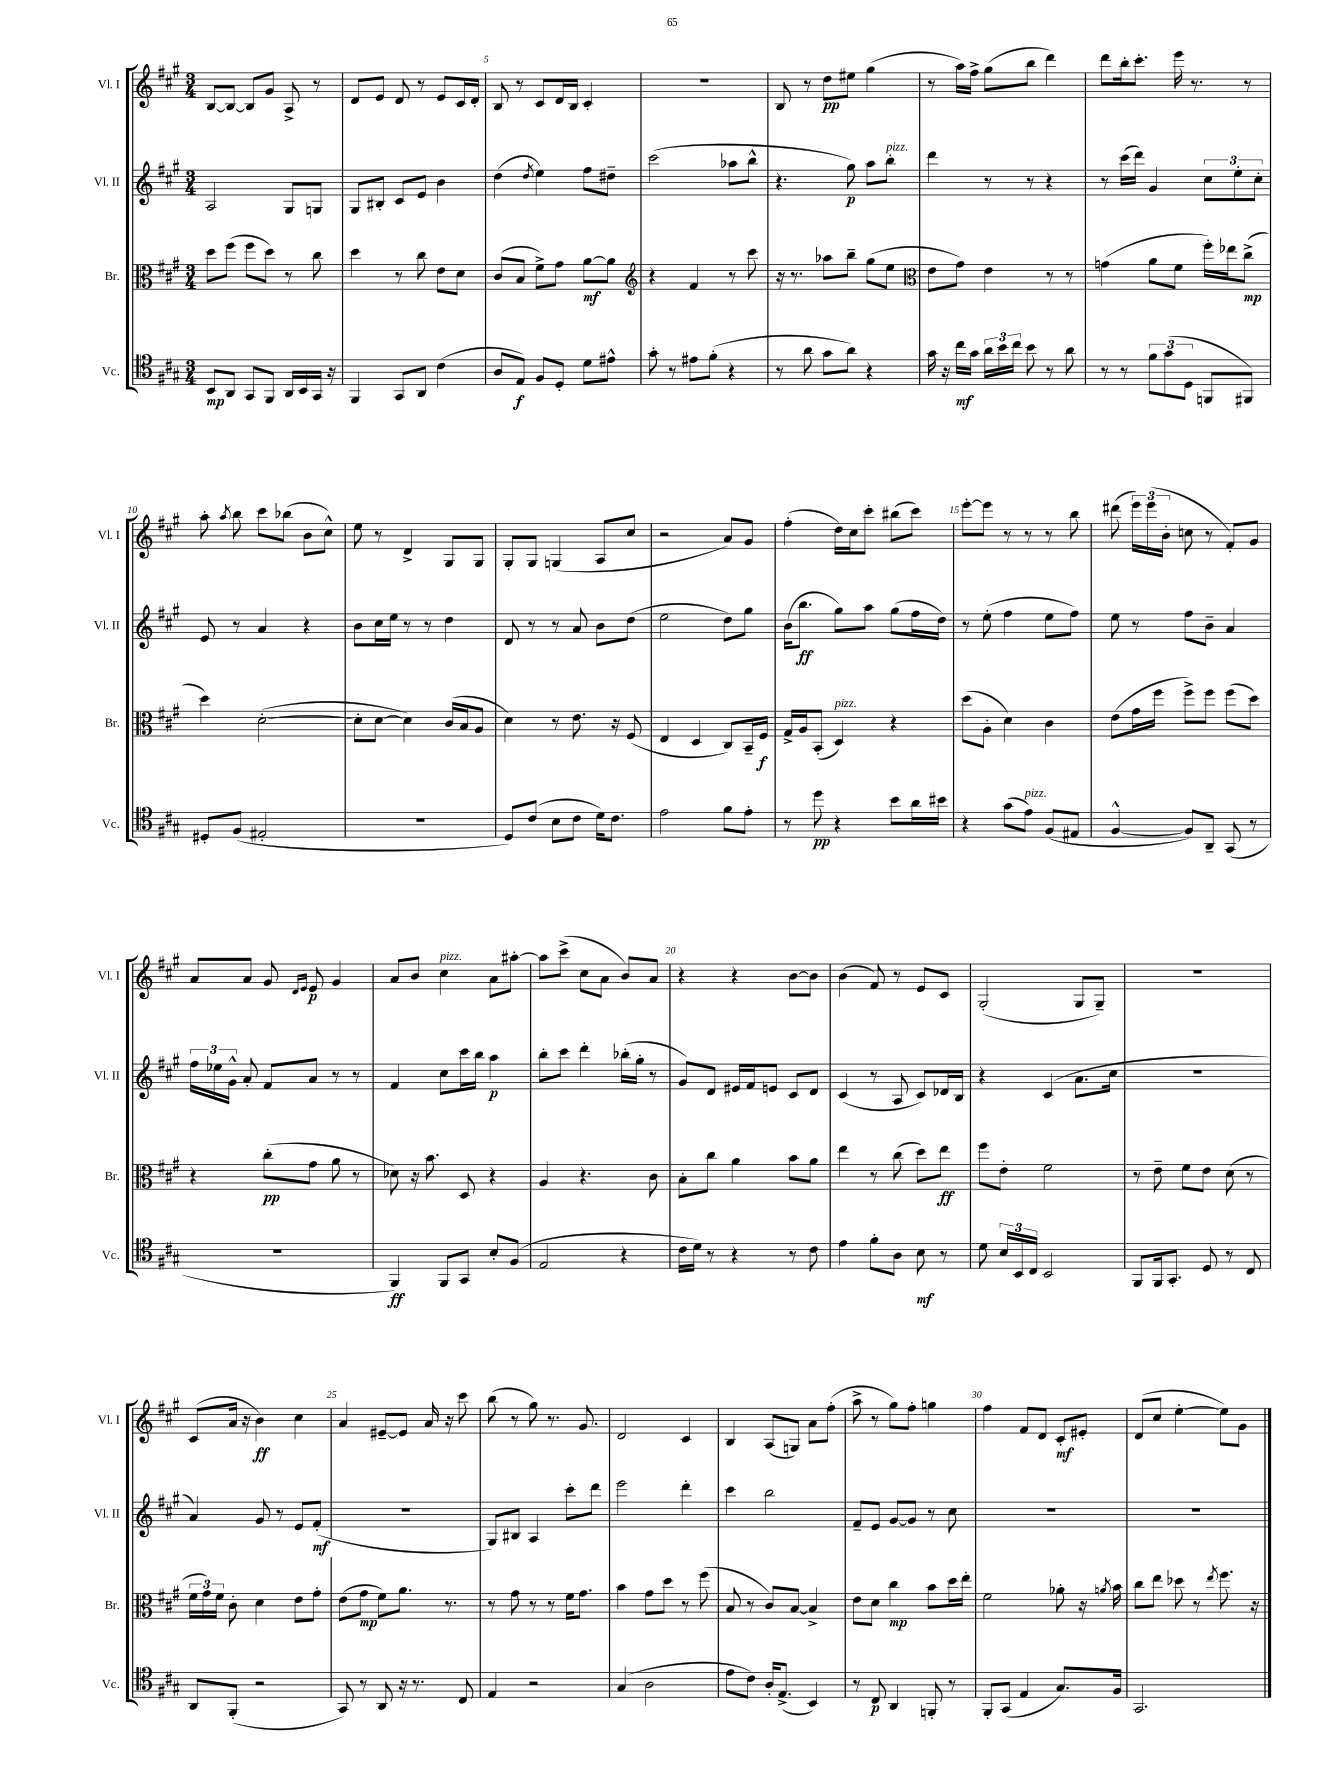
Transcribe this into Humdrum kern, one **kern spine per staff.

**kern	**dynam	**kern	**dynam	**kern	**dynam	**kern	**dynam
*part4	*part4	*part3	*part3	*part2	*part2	*part1	*part1
*staff4	*staff4	*staff3	*staff3	*staff2	*staff2	*staff1	*staff1
*I"Vc.	*	*I"Br.	*	*I"Vl. II	*	*I"Vl. I	*
*I'Vc.	*	*I'Br.	*	*I'Vl. II	*	*I'Vl. I	*
*clefC4	*	*clefC3	*	*clefG2	*	*clefG2	*
*k[f#c#g#]	*	*k[f#c#g#]	*	*k[f#c#g#]	*	*k[f#c#g#]	*
*M3/4	*	*M3/4	*	*M3/4	*	*M3/4	*
=3	=3	=3	=3	=3	=3	=3	=3
8BB/L	mp	8dd\L	.	2A/	.	[8B/L	.
8AA/J	.	(8ff#\J	.	.	.	8B/J_	.
8GG#/L	.	8ff#\L	.	.	.	8B/L]	.
8FF#/J	.	8dd\J)	.	.	.	8g#/J	.
16AA/LL	.	8r	.	8G#/L	.	8A^/	.
16BB/	.	.	.	.	.	.	.
16GG#/JJ	.	8cc#\	.	8Gn/J	.	8r	.
16r	.	.	.	.	.	.	.
=4	=4	=4	=4	=4	=4	=4	=4
4FF#/	.	4dd\	.	8G#/L	.	8d/L	.
.	.	.	.	8B#X'/J	.	8e/J	.
8GG#/L	.	8r	.	8c#/L	.	8d/	.
8AA/J	.	8cc#\	.	8e/J	.	8r	.
(4c#\	.	8e\L	.	4b\	.	8e/L	.
.	.	8d\J	.	.	.	16c#/L	.
.	.	.	.	.	.	16d'/JJ	.
=5	=5	=5	=5	=5	=5	=5	=5
8A/L	.	(8c#/L	.	(4dd\	.	8B/	.
8E/J)	f	8B/J	.	.	.	8r	.
.	.	.	.	8qdd/	.	.	.
8F#/L	.	8f#^\L)	.	4ee\)	.	8c#/L	.
8D'/J	.	8g#\J	.	.	.	16d/L	.
.	.	.	.	.	.	16B/JJ	.
8d\L	.	[8a\L	mf	8ff#\L	.	4c#'/	.
8e#X^^\J	.	8a\J]	.	8dd#X~\J	.	.	.
=6	=6	=6	=6	=6	=6	=6	=6
*	*	*clefG2	*	*	*	*	*
8g#'\	.	4r	.	(2ccc#\	.	2.r	.
8r	.	.	.	.	.	.	.
8e#X\L	.	4f#/	.	.	.	.	.
(8f#'\J	.	.	.	.	.	.	.
4r	.	8r	.	8aa-X\L	.	.	.
.	.	8ccc#\	.	8bb^^\J	.	.	.
=7	=7	=7	=7	=7	=7	=7	=7
8r	.	16r	.	4.r	.	8B/	.
.	.	8.r	.	.	.	.	.
8a\	.	.	.	.	.	8r	.
8g#\L	.	8aa-X\L	.	.	.	8dd\L	pp
8a\J)	.	8bb~\J	.	8gg#\)	p	8ee#X\J	.
4r	.	(8gg#\L	.	8aa\L	.	(4gg#\	.
!	!	!	!	!LO:TX:a:i:t=pizz.	!	!	!
.	.	8ee\J	.	8bb'\J	.	.	.
=8	=8	=8	=8	=8	=8	=8	=8
*	*	*clefC3	*	*	*	*	*
16g#\	.	8e\L	.	4ddd\	.	8r	.
16r	.	.	.	.	.	.	.
16cc#\LL	mf	8g#\J)	.	.	.	16aa\LL)	.
16g#\JJ	.	.	.	.	.	16ff#^\JJ	.
24a\LL	.	4e\	.	8r	.	(8gg#\L	.
24b\	.	.	.	.	.	.	.
24cc#\JJ	.	.	.	.	.	.	.
8b\	.	.	.	8r	.	8bb\J	.
8r	.	8r	.	4r	.	4ddd\)	.
8a\	.	8r	.	.	.	.	.
=9	=9	=9	=9	=9	=9	=9	=9
8r	.	(4gn\	.	8r	.	8ddd\L	.
8r	.	.	.	(16ccc#\LL	.	16bb'\k	.
.	.	.	.	16ddd\JJ)	.	8.ccc#'\J	.
12f#\L	.	8a\L	.	4g#/	.	.	.
(12g#\	.	.	.	.	.	.	.
.	.	8f#\J	.	.	.	16eee\	.
12D\J	.	.	.	.	.	.	.
.	.	.	.	.	.	8.r	.
8FFn/L	.	16ff#'\LL)	.	12cc#\L	.	.	.
.	.	16ee-X\J	.	.	.	.	.
.	.	.	.	12ee'\	.	.	.
8FF#X/J)	.	(8cc#^\J	mp	.	.	8r	.
.	.	.	.	12cc#'\J	.	.	.
!!LO:LB:g=z
=10	=10	=10	=10	=10	=10	=10	=10
8D#X'/L	.	4dd\)	.	8e/	.	8aa'\	.
.	.	.	.	.	.	8qaa/	.
(8F#/J	.	.	.	8r	.	8bb\	.
2E#X'/	.	([2d'\	.	4a/	.	8ccc#\L	.
.	.	.	.	.	.	(8bb-X\J	.
.	.	.	.	4r	.	8b\L	.
.	.	.	.	.	.	8cc#^^\J)	.
=11	=11	=11	=11	=11	=11	=11	=11
2.r	.	8d'\L]	.	8b\L	.	8ee\	.
.	.	[8d\J	.	16cc#\L	.	8r	.
.	.	.	.	16ee\JJ	.	.	.
.	.	4d\])	.	8r	.	4d^/	.
.	.	.	.	8r	.	.	.
.	.	(16c#/LL	.	4dd\	.	8G#/L	.
.	.	16B/J	.	.	.	.	.
.	.	8A/J	.	.	.	8G#/J	.
=12	=12	=12	=12	=12	=12	=12	=12
8D/L)	.	4d\)	.	8d/	.	8G#'/L	.
(8c#/J	.	.	.	8r	.	8G#/J	.
8B\L	.	8r	.	8r	.	(4Gn/	.
8c#\J	.	8.e\	.	8a/	.	.	.
16d\KL)	.	.	.	8b\L	.	8A/L	.
8.c#\J	.	16r	.	.	.	.	.
.	.	(8F#/	.	(8dd\J	.	8cc#/J	.
=13	=13	=13	=13	=13	=13	=13	=13
2e\	.	4E/	.	2ee\	.	2r	.
.	.	4D/	.	.	.	.	.
8f#\L	.	8C#/L)	.	8dd\L)	.	8a/L)	.
8e'\J	.	16BB~/L	.	8gg#\J	.	8g#/J	.
.	.	16F#/JJ	f	.	.	.	.
=14	=14	=14	=14	=14	=14	=14	=14
8r	.	16G#^/LL	.	(16b\KL	.	(4ff#'\	.
.	.	16A/J	.	8.bb\J	ff	.	.
8dd\	pp	(8BB'/J	.	.	.	.	.
!	!	!LO:TX:a:i:t=pizz.	!	!	!	!	!
4r	.	4D/)	.	8gg#\L)	.	16dd\LL)	.
.	.	.	.	.	.	16cc#\J	.
.	.	.	.	8aa\J	.	8ccc#'\J	.
8b\L	.	4r	.	(8gg#\L	.	(8bb#X\L	.
16a\L	.	.	.	16ff#\L	.	8ccc#\J)	.
16b#X\JJ	.	.	.	16dd\JJ)	.	.	.
=15	=15	=15	=15	=15	=15	=15	=15
4r	.	(8dd\L	.	8r	.	[8eee'\L	.
.	.	8A'\J	.	(8ee'\	.	8eee\J]	.
(8g#\L	.	4d\)	.	4ff#\	.	8r	.
!LO:TX:a:i:t=pizz.	!	!	!	!	!	!	!
8e\J)	.	.	.	.	.	8r	.
(8F#/L	.	4c#\	.	8ee\L	.	8r	.
8E#X/J	.	.	.	8ff#\J)	.	8bb\	.
=16	=16	=16	=16	=16	=16	=16	=16
[4F#^^/	.	(8e\L	.	8ee\	.	(8ddd#X\	.
.	.	16g#\L	.	8r	.	24eee\LL)	.
.	.	.	.	.	.	(24eee\	.
.	.	16ff#\JJ	.	.	.	.	.
.	.	.	.	.	.	24b'\JJ	.
8F#/L])	.	8ff#^\L)	.	8ff#\L	.	8ccn\	.
8AA~/J	.	8ff#\J	.	8b~\J	.	8r	.
(8GG#/	.	(8ff#\L	.	4a/	.	8f#'/L)	.
8r	.	8dd\J)	.	.	.	8g#/J	.
!!LO:LB:g=z
=17	=17	=17	=17	=17	=17	=17	=17
2.r	.	4r	.	24ff#\LL	.	8a/L	.
.	.	.	.	24ee-X\	.	.	.
.	.	.	.	24g#^^\JJ	.	.	.
.	.	.	.	8a'/	.	8a/J	.
.	.	(8cc#'\L	pp	8f#/L	.	8g#/	.
.	.	.	.	.	.	16qqd/LL	.
.	.	.	.	.	.	16qqe/JJ	.
.	.	8g#\J	.	8a/J	.	8e/	p
.	.	8a\	.	8r	.	4g#/	.
.	.	8r	.	8r	.	.	.
=18	=18	=18	=18	=18	=18	=18	=18
4FF#/)	ff	8d-X\)	.	4f#/	.	8a/L	.
.	.	16r	.	.	.	8b/J	.
.	.	8.b\	.	.	.	.	.
!	!	!	!	!	!	!LO:TX:a:i:t=pizz.	!
8FF#/L	.	.	.	8cc#\L	.	4cc#\	.
8GG#/J	.	8D/	.	16ccc#\L	.	.	.
.	.	.	.	16bb\JJ	.	.	.
8B'/L	.	4r	.	4aa\	p	8a\L	.
(8F#/J	.	.	.	.	.	[8aa#X'\J	.
=19	=19	=19	=19	=19	=19	=19	=19
2E/	.	4A/	.	8bb'\L	.	8aa#\L]	.
.	.	.	.	8ccc#\J	.	(8ccc#^\J	.
.	.	4.r	.	4ddd'\	.	8cc#\L	.
.	.	.	.	.	.	8a\J	.
4r	.	.	.	(16bb-X'\LL	.	8b/L)	.
.	.	.	.	16gg#'\JJ	.	.	.
.	.	8c#\	.	8r	.	8a/J	.
=20	=20	=20	=20	=20	=20	=20	=20
16c#\LL	.	8B'\L	.	8g#/L)	.	4r	.
16d\JJ)	.	.	.	.	.	.	.
8r	.	8cc#\J	.	8d/J	.	.	.
4r	.	4a\	.	16e#X/LL	.	4r	.
.	.	.	.	16f#/J	.	.	.
.	.	.	.	8en/J	.	.	.
8r	.	8b\L	.	8c#/L	.	[8b\L	.
8c#\	.	8a\J	.	8d/J	.	8b\J]	.
=21	=21	=21	=21	=21	=21	=21	=21
4e\	.	4ee\	.	(4c#/	.	(4b\	.
8f#'\L	.	8r	.	8r	.	8f#/)	.
8A\J	.	(8cc#\	.	8A/	.	8r	.
8B\	mf	8dd\L)	.	8c#/L)	.	8e/L	.
8r	.	8ee\J	ff	16d-X/L	.	8c#/J	.
.	.	.	.	16B/JJ	.	.	.
=22	=22	=22	=22	=22	=22	=22	=22
8d\	.	8ff#\L	.	4r	.	(2G#'/	.
24B/LL	.	8e'\J	.	.	.	.	.
24BB/	.	.	.	.	.	.	.
24C#/JJ	.	.	.	.	.	.	.
2BB/	.	2f#\	.	(4c#/	.	.	.
.	.	.	.	8.a\L	.	8G#/L	.
.	.	.	.	.	.	8G#~/J)	.
.	.	.	.	16cc#\Jk	.	.	.
=23	=23	=23	=23	=23	=23	=23	=23
8FF#/L	.	8r	.	2.r	.	2.r	.
16FF#/k	.	8e~\	.	.	.	.	.
8.GG#'/J	.	.	.	.	.	.	.
.	.	8f#\L	.	.	.	.	.
8D/	.	8e\J	.	.	.	.	.
8r	.	(8d\	.	.	.	.	.
8C#/	.	8r	.	.	.	.	.
!!LO:LB:g=z
=24	=24	=24	=24	=24	=24	=24	=24
8AA/L	.	24f#\LL	.	4a/)	.	(8c#/L	.
.	.	24g#\)	.	.	.	.	.
.	.	24f#\JJ	.	.	.	.	.
(8FF#'/J	.	8c#'\	.	.	.	16a/Jk	.
.	.	.	.	.	.	16r	.
2r	.	4d\	.	8g#/	.	4b\)	ff
.	.	.	.	8r	.	.	.
.	.	8e\L	.	8e/L	.	4cc#\	.
.	.	8g#'\J	.	(8f#'/J	mf	.	.
=25	=25	=25	=25	=25	=25	=25	=25
8GG#/)	.	(8e\L	.	2.r	.	4a/	.
8r	.	8g#\J	mp	.	.	.	.
8AA/	.	8f#\L)	.	.	.	[8e#X~/L	.
16r	.	8.a\J	.	.	.	8e#/J]	.
8.r	.	.	.	.	.	.	.
.	.	.	.	.	.	16a/	.
.	.	8.r	.	.	.	16r	.
8C#/	.	.	.	.	.	8ccc#\	.
=26	=26	=26	=26	=26	=26	=26	=26
4E/	.	8r	.	8G#/L)	.	(8bb\	.
.	.	8g#\	.	8B#X/J	.	8r	.
2r	.	8r	.	4A/	.	8gg#\)	.
.	.	8r	.	.	.	8.r	.
.	.	16f#\KL	.	8ccc#'\L	.	.	.
.	.	8.g#\J	.	.	.	8.g#/	.
.	.	.	.	8ddd\J	.	.	.
=27	=27	=27	=27	=27	=27	=27	=27
(4G#/	.	4b\	.	2eee\	.	2d/	.
2A\	.	8g#\L	.	.	.	.	.
.	.	8dd\J	.	.	.	.	.
.	.	8r	.	4ddd'\	.	4c#/	.
.	.	(8ff#\	.	.	.	.	.
=28	=28	=28	=28	=28	=28	=28	=28
8e\L	.	8B/	.	4ccc#\	.	4B/	.
8c#\J)	.	8r	.	.	.	.	.
16A'/KL	.	8c#/L)	.	2bb\	.	(8A/L	.
(8.E^/J	.	.	.	.	.	.	.
.	.	[8B/J	.	.	.	8Gn/J)	.
4BB/)	.	4B^/]	.	.	.	8a\L	.
.	.	.	.	.	.	(8ff#'\J	.
=29	=29	=29	=29	=29	=29	=29	=29
8r	.	8e\L	.	8f#~/L	.	8aa^\	.
8C#/	p	8d\J	.	8e/J	.	8r	.
4AA/	.	4cc#\	mp	[8g#/L	.	8gg#\L)	.
.	.	.	.	8g#/J]	.	8ff#'\J	.
8FFn'/	.	8b\L	.	8r	.	4ggn\	.
8r	.	16dd\L	.	8cc#\	.	.	.
.	.	16ee'\JJ	.	.	.	.	.
=30	=30	=30	=30	=30	=30	=30	=30
8FF#'/L	.	2f#\	.	2.r	.	4ff#\	.
(8GG#/J	.	.	.	.	.	.	.
4E/	.	.	.	.	.	8f#/L	.
.	.	.	.	.	.	8d/J	.
8.G#/L)	.	8a-X'\	.	.	.	8c#'/L	mf
.	.	16r	.	.	.	8e#X'/J	.
.	.	8qan/	.	.	.	.	.
16F#/Jk	.	16b\	.	.	.	.	.
=31	=31	=31	=31	=31	=31	=31	=31
2.GG#/	.	8cc#\L	.	2.r	.	(8d/L	.
.	.	8ee\J	.	.	.	8cc#/J	.
.	.	8dd-X\	.	.	.	[4ee'\	.
.	.	8r	.	.	.	.	.
.	.	8qee/	.	.	.	.	.
.	.	8.ff#\	.	.	.	8ee\L])	.
.	.	.	.	.	.	8g#\J	.
.	.	16r	.	.	.	.	.
==	==	==	==	==	==	==	==
*-	*-	*-	*-	*-	*-	*-	*-
